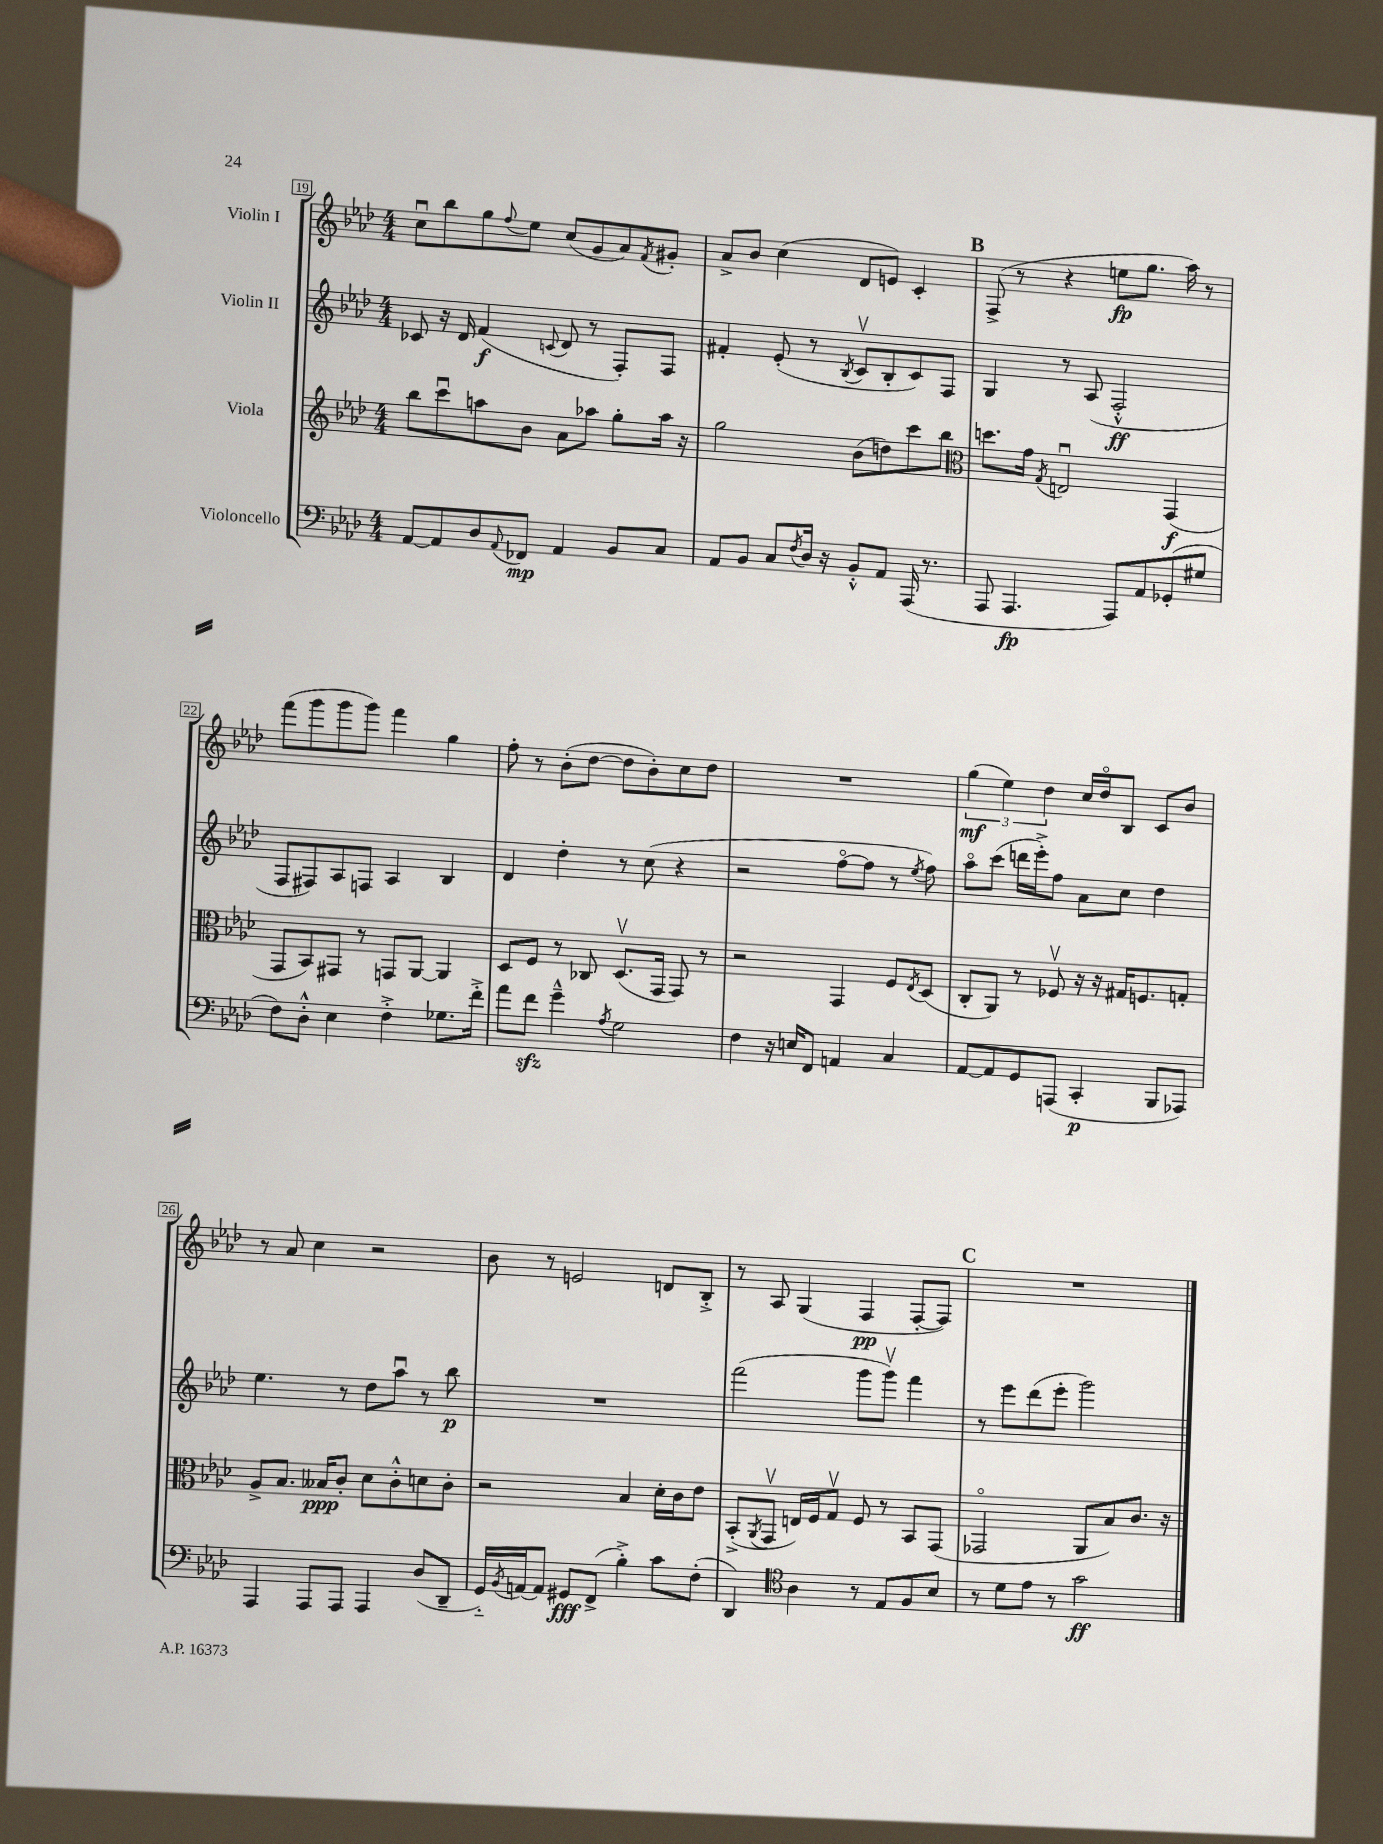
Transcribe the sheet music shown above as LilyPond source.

<<
\new StaffGroup <<
\new Staff = "s0" \with { instrumentName = "Violin I" } {
    \clef treble \key aes \major \numericTimeSignature \time 4/4
    c''8\downbow bes''8 g''8 \appoggiatura { f''8 } ees''8 c''8( g'8 aes'8) \acciaccatura { f'8 } gis'8-. |
    aes'8-> bes'8 c''4( des'8 e'8) c'4-. |
    \mark \markup { \bold "B" } f8->( r8 r4 e''8\fp g''8. aes''16) r8 |
    f'''8( g'''8 g'''8 g'''8) f'''4 g''4 |
    f''8-. r8 bes'8-.( des''8~ des''8 bes'8-.) c''8 des''8 |
    R1 |
    \tuplet 3/2 { g''4\mf( ees''4) des''4 } c''16 des''16\flageolet bes8 c'8 bes'8 |
    r8 aes'8 c''4 r2 |
    bes'8 r8 e'2 d'8 bes8-.-> |
    r8 aes8 g4( f4\pp f8~-. f8) |
    \mark \markup { \bold "C" } R1 \bar "|." |
}
\new Staff = "s1" \with { instrumentName = "Violin II" } {
    \clef treble \key aes \major \numericTimeSignature \time 4/4
    ces'8 r16 des'16 f'4\f( \appoggiatura { c'8 } des'8 r8 f8-.) f8 |
    fis'4-. ees'8-.( r8 \acciaccatura { bes8 } c'8\upbow bes8-. c'8) f8 |
    \mark \markup { \bold "B" } g4 r8 aes8( f2-.-^\ff |
    f8 fis8) aes8 f8 aes4 bes4 |
    des'4 des''4-. r8 c''8( r4 |
    r2 f''8~\flageolet f''8 r8 \acciaccatura { ees''8 } f''8) |
    aes''8\flageolet c'''8( d'''16 ees'''16-.->) f''8 aes'8 c''8 des''4 |
    ees''4. r8 des''8 aes''8\downbow r8 bes''8\p |
    R1 |
    f'''2( g'''8 g'''8\upbow) f'''4 |
    \mark \markup { \bold "C" } r8 ees'''8 des'''8( ees'''8-. g'''2) \bar "|." |
}
\new Staff = "s2" \with { instrumentName = "Viola" } {
    \clef treble \key aes \major \numericTimeSignature \time 4/4
    bes''8 c'''8\downbow a''8 bes'8 aes'8 aes''8 g''8-. aes''16 r16 |
    g''2 bes'8( d''8) c'''8 bes''8 |
    \mark \markup { \bold "B" } \clef alto d''8. g'16 \acciaccatura { g8 } e2\downbow g,4\f( |
    g,8 bes,8) gis,8 r8 g,8 aes,8~ aes,4 |
    des8 f8 r8 ces8 des8.\upbow( g,16 g,8) r8 |
    r2 g,4 f8 \acciaccatura { ees8 } des8( |
    c8-. aes,8) r8 fes8\upbow r16 r16 gis16 f8. g8-. |
    aes8-> bes8. beses16\ppp c'8-. des'8 c'8-.-^ d'8 c'8-. |
    r2 bes4 des'16-. c'16 ees'8 |
    bes,8-.->( \acciaccatura { aes,8 } g,8\upbow e16) f16 g8\upbow f8 r8 bes,8 g,8( |
    \mark \markup { \bold "C" } ges,2\flageolet aes,8 bes8) c'8. r16 \bar "|." |
}
\new Staff = "s3" \with { instrumentName = "Violoncello" } {
    \clef bass \key aes \major \numericTimeSignature \time 4/4
    aes,8~ aes,8 des8 \appoggiatura { aes,8 } fes,8\mp aes,4 bes,8 c8 |
    aes,8 bes,8 c8 \acciaccatura { f8 } des16 r16 bes,8-.-^ aes,8 aes,,16( r8. |
    \mark \markup { \bold "B" } aes,,8 aes,,4.\fp aes,,8) aes,8 ges,8-.( gis8 |
    f8) des8-.-^ ees4 f4-.-> ges8. f'16-.-> |
    aes'8 f'8\sfz g'4---^ \acciaccatura { aes8 } g2 |
    f4 r16 e16 f,8 a,4 c4 |
    aes,8~ aes,8 g,8 a,,8( c,4-.\p bes,,8 aes,,8) |
    aes,,4 aes,,8 aes,,8 aes,,4 des8( des,8-- |
    g,16-_) \acciaccatura { bes,8 } a,16~ a,8 gis,8\fff f,8->( bes4-.->) c'8 f8-.( |
    des,4) \clef tenor aes4 r8 ees8 f8 bes8 |
    \mark \markup { \bold "C" } r8 des'8 ees'8 r8 g'2\ff \bar "|." |
}
>>
>>
\layout { \context { \Score currentBarNumber = #19 \override BarNumber.stencil = #(make-stencil-boxer 0.1 0.3 ly:text-interface::print) } }
